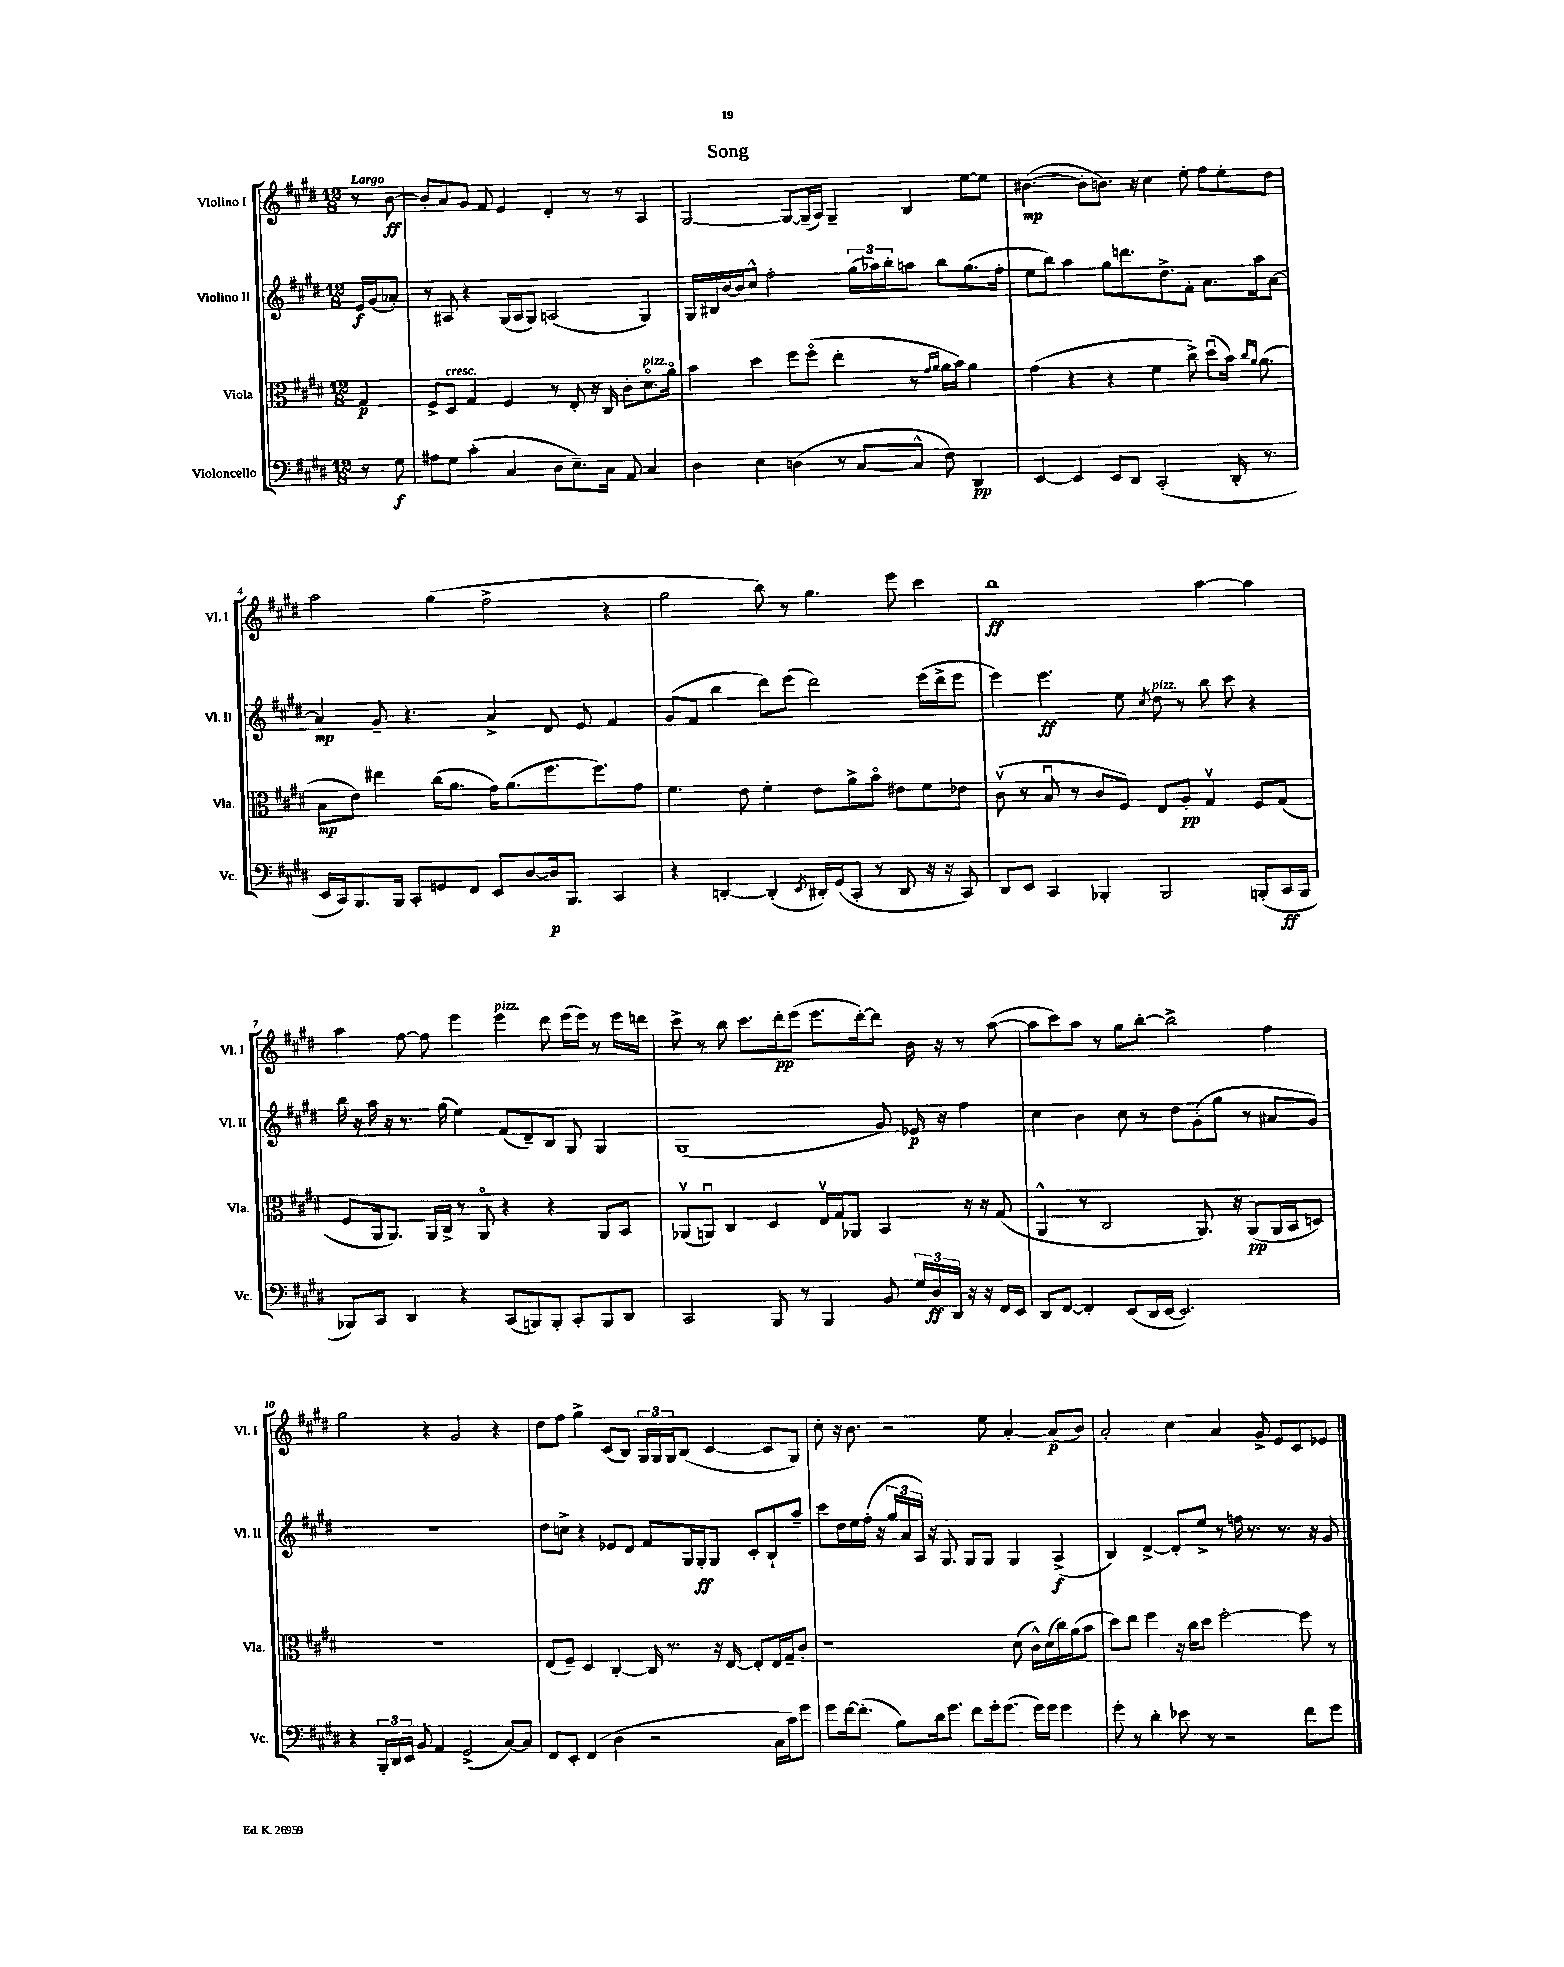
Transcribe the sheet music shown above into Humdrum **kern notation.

**kern	**kern	**kern	**kern
*staff4	*staff3	*staff2	*staff1
*clefF4	*clefC3	*clefG2	*clefG2
*k[f#c#g#d#]	*k[f#c#g#d#]	*k[f#c#g#d#]	*k[f#c#g#d#]
*M12/8	*M12/8	*M12/8	*M12/8
8r	4G#	16e	8r
.	.	(16g#	.
8G#	.	8a-')	[8b
=	=	=	=
8A#	8F#^	8r	8b']
8G#	8D#	8A#	8a
(4c#'	4G#	4r	8g#
.	.	.	8f#
4C#	4F#	(16G#	4e
.	.	16A#	.
.	.	8G#)	.
8D#	8r	(2A	4d#'
8.E~)	8E'	.	.
.	16r	.	8r
16C#	16C#	.	.
8AA	8c#'	.	8r
4C#	8.d#o	4G#)	4A
.	16ao	.	.
=	=	=	=
4D#	4b	16G#	[2G#
.	.	16B#	.
.	.	[16b	.
.	.	16b]	.
4E	4dd#	8cc#^^	.
.	.	2ff#'	.
(4D	8ff#	.	8G#_
.	(8ff#o	.	(16G#~]
.	.	.	16A)
8r	4ee'	.	4G#~
[8C#	.	(24gg#	.
.	.	24aa-)	.
.	.	24bb'	.
8C#^^]	8r	8aa	4B
.	16qqg#	.	.
.	16qqa	.	.
8F#)	16a	8bb	.
.	16b)	.	.
4DD#	4a	(8.gg#	[8ee
.	.	.	8ee]
.	.	16ff#'	.
=	=	=	=
[4EE	(4g#	8ee	([4.b#
.	.	8bb)	.
4EE]	4r	4aa	.
.	.	.	8b#']
8EE	4r	8gg#	8.b)
8DD#	.	8.ddd	.
.	.	.	16r
(2CC#'	4f#	.	4cc#
.	.	8.dd#^	.
.	8cc#^)	8f#'	8ee'
.	(8dd#u	8.a	8ff#
16DD#'	16b)	.	8ee'
.	16qqcc#	.	.
.	16qqa	.	.
8.r	(8.a	16aa	.
.	.	[8a	8dd#
=	=	=	=
16EE	8B	4a]	2aa
16CC#)	.	.	.
8.BBB	8e)	.	.
.	4ee#	8g#~	.
16BBB	.	.	.
8CC#'	.	4.r	.
8GG	(16cc#	.	(4gg#
.	8.a	.	.
8FF#	.	.	.
8EE	16g#)	4a^	2ff#^
.	(8.a	.	.
[8D#	.	.	.
16D#]	8.ff#	8d#	.
8.BBB	.	.	.
.	.	8e	.
.	8.ff#)	.	.
4CC#	.	4f#	4r
.	8g#	.	.
=	=	=	=
4r	4.f#	(8g#	2gg#
.	.	8f#	.
[4DD'	.	4bb	.
.	8e	.	.
(4DD']	4f#'	8ddd#)	8bb)
.	.	(8eee	8r
8qEE	.	.	.
16DD#')	8e	2ddd#)	4.gg#
(16GG#	.	.	.
8CC#'	8a^	.	.
8r	8bo	.	.
8DD#	8e#	.	8eee
16r	8f#	(16eee	4ccc#
16r	.	16ddd#^	.
8CC#)	8e-	8eee	.
=	=	=	=
8DD#	(8c#v	4eee)	1bb
8EE	8r	.	.
4CC#	8Bu	4.eee	.
.	8r	.	.
4BBB-'	8c#	.	.
.	8F#)	8ee	.
.	.	8qcc#	.
2BBB-	8E	8dd#	.
.	8A'	8r	.
.	4G#v	8bb	[4aa
.	.	8ccc#	.
(8BBB'	8F#	4r	4aa]
16CC#	(8G#	.	.
16BBB	.	.	.
=	=	=	=
8BBB-)	8F#	16bb	4aa
.	.	16r	.
8CC#	16AA	16aa	.
.	8.AA)	16r	.
4DD#	.	8.r	[8ff#
.	16AA	.	8ff#]
.	16C#^	(16gg#	.
4r	8r	4ee)	4eee
.	8AAo	.	.
(8CC#	4r	(8f#	4eee
8BBB)	.	8d#~)	.
8BBB'	4r	8B	8ddd#
8CC#'	.	8G#	(16eee
.	.	.	16eee)
8BBB	8AA	4G#	8r
8DD#	8BB	.	16eee
.	.	.	16ddd
=	=	=	=
2CC#	(8AA-v	(1G#	8ccc#^
.	8AAu)	.	8r
.	4C#	.	8bb
.	.	.	8.ccc#
8BBB	4D#	.	.
.	.	.	16ddd#'
8r	.	.	(8eee
4BBB	16Ev	.	8.eee
.	16G#	.	.
.	8AA-	.	.
.	.	.	[16ddd#')
8BB	4BB	8g#)	8ddd#]
24G#	.	16e-	16b
24D#	.	.	.
.	.	16r	16r
24DD#	.	.	.
16r	16r	4ff#	8r
16r	16r	.	.
16FF#	(8G#	.	([8aa
16EE	.	.	.
=	=	=	=
8DD#	4AA^^	4cc#	8aa]
[8FF#	.	.	8ccc#)
4FF#']	8r	4b	8aa
.	2C#	.	8r
(8EE	.	8cc#	8gg#
16DD#	.	8r	[8bb'
[16EE	.	.	.
2.EE])	.	8dd#	2bb^]
.	8.AA)	(8g#'	.
.	.	8gg#	.
.	16r	.	.
.	(8AA	8r	.
.	16AA	8a#	4ff#
.	16BB	.	.
.	8D)	8g#)	.
=	=	=	=
4r	1.r	1.r	2gg#
24BBB'	.	.	.
24DD#	.	.	.
24EE	.	.	.
8BB	.	.	.
4AA	.	.	4r
(2GG#^	.	.	2g#
[8C#)	.	.	4r
8C#]	.	.	.
=	=	=	=
8FF#	(8E	8dd#	8dd#
8EE'	8F#~)	8cc^	8ff#
(4FF#	4D#	4r	4gg#^
4D#	[4C#'	8e-	(8c#
.	.	8d#	8B)
2r	16C#]	8f#	24G#
.	.	.	24G#
.	8.r	.	.
.	.	.	24G#
.	.	16G#	(8B
.	.	16G#'	.
.	16r	8G#	[4c#
.	[16E	.	.
.	8E']	8c#'	.
16C#	16E	8B`	8c#]
16c#)	16G#~	.	.
8g#	8c#'	8aa~	8G#)
=	=	=	=
8g#	1r	8ccc#	8cc#'
[16f#	.	16dd#	16r
(8.f#']	.	16ee	8.b
.	.	(16ff#'	.
.	.	16r	.
8B)	.	24gg#	2r
.	.	24a	.
.	.	24A)	.
16d#	.	16r	.
8.g#	.	8.G#	.
8f#	.	8G#	.
16g#'	.	8G#	8ee
(8.g#	.	.	.
.	(8d#	4G#	[4a'
16g#)	16c#^^)	.	.
16g#	(16d#	.	.
4g#	16cc#)	(4A^	(8a]
.	(16a	.	.
.	8b	.	8b)
=	=	=	=
8g#'	8dd#)	4B)	2a'
8r	8ee	.	.
4d#'	4ff#	[4d#^	.
8e-	16r	8d#']	4cc#
.	16cc#	.	.
8r	8dd#	8ee^	.
2r	[2ff#'	8r	4a
.	.	16ff	.
.	.	8.r	.
.	.	.	8g#^
.	.	8.r	8e
8f#	8ff#]	.	8c#
.	.	16r	.
8g#	8r	8g#	8e-
==	==	==	==
*-	*-	*-	*-
